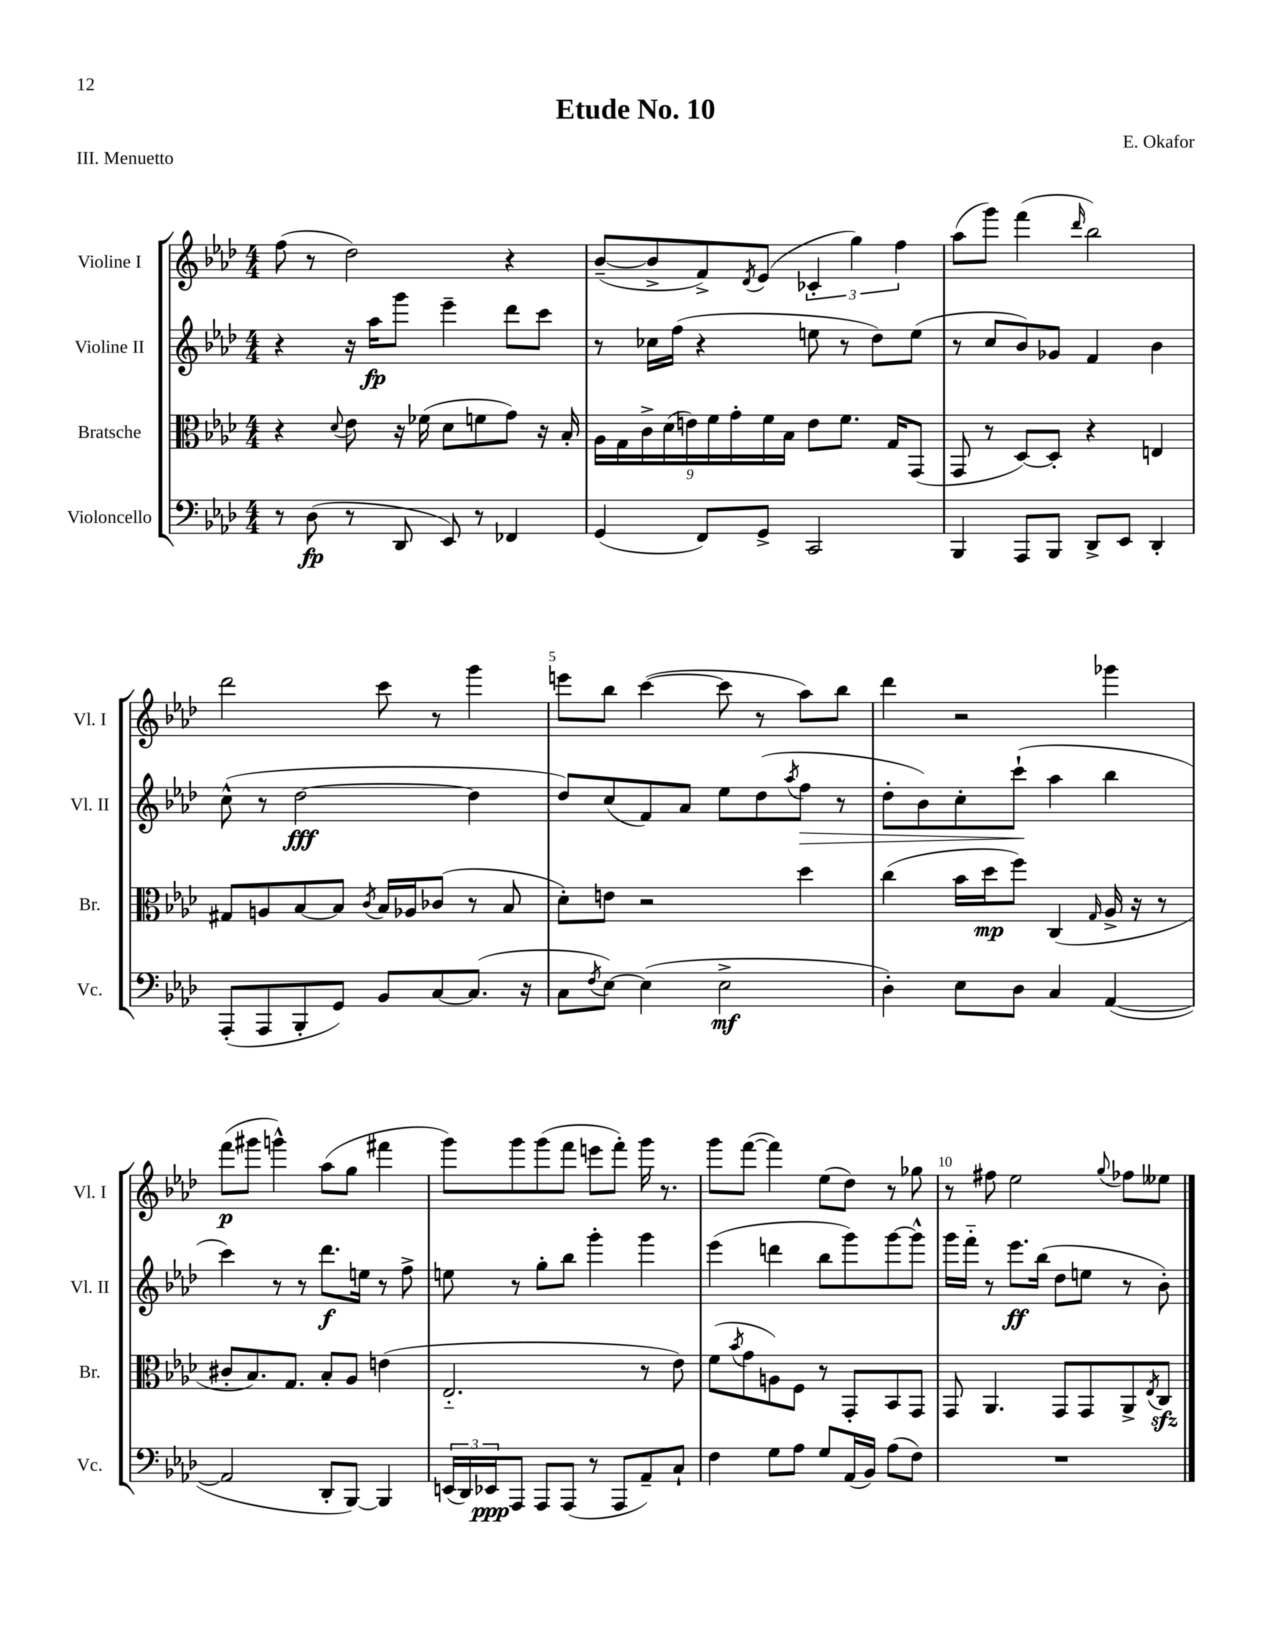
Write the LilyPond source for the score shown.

\header { title = "Etude No. 10" composer = "E. Okafor" piece = "III. Menuetto" }
<<
\new StaffGroup <<
\new Staff = "s0" \with { instrumentName = "Violine I" shortInstrumentName = "Vl. I" } {
    \clef treble \key aes \major \numericTimeSignature \time 4/4
    f''8( r8 des''2) r4 |
    bes'8~--( bes'8-> f'8->) \acciaccatura { des'8 } ees'8( \tuplet 3/2 { ces'4-. g''4) f''4 } |
    aes''8( g'''8) f'''4( \grace { des'''16 } bes''2) |
    des'''2 c'''8 r8 g'''4 |
    e'''8 bes''8 c'''4~( c'''8 r8 aes''8) bes''8 |
    des'''4 r2 ges'''4 |
    f'''8\p( gis'''8 g'''4-^) aes''8( g''8 fis'''4 |
    g'''8) g'''8 g'''8( f'''8 e'''8 f'''8-.) g'''16 r8. |
    g'''8 f'''8~( f'''4) ees''8( des''8) r8 ges''8 |
    r8 fis''8 ees''2 \appoggiatura { g''8 } fes''8 eeses''8 \bar "|." |
}
\new Staff = "s1" \with { instrumentName = "Violine II" shortInstrumentName = "Vl. II" } {
    \clef treble \key aes \major \numericTimeSignature \time 4/4
    r4 r16 aes''16\fp g'''8 ees'''4-- des'''8 c'''8 |
    r8 ces''16 f''16( r4 e''8 r8 des''8) e''8( |
    r8 c''8 bes'8) ges'8 f'4 bes'4 |
    c''8-^( r8 des''2~\fff des''4 |
    des''8) c''8( f'8) aes'8 ees''8 des''8( \acciaccatura { aes''8 } f''8\> r8 |
    des''8-. bes'8) c''8-. c'''8-!\!( aes''4 bes''4 |
    c'''4) r8 r8 des'''8.\f e''16 r8 f''8-> |
    e''8 r8 g''8-. bes''8 g'''4-. g'''4 |
    ees'''4( d'''4 bes''8 g'''8) g'''8~ g'''8-^ |
    g'''16 f'''16-_ r8 ees'''8.\ff bes''16( des''8 e''8 r8 bes'8-.) \bar "|." |
}
\new Staff = "s2" \with { instrumentName = "Bratsche" shortInstrumentName = "Br." } {
    \clef alto \key aes \major \numericTimeSignature \time 4/4
    r4 \appoggiatura { des'8 } ees'8 r16 fes'16( des'8 f'8 g'8) r16 bes16-. |
    \tuplet 9/8 { aes16 g16 c'16-> des'16( e'16) f'16 g'16-. f'16 bes16 } e'8 f'8. g16 g,8( |
    g,8 r8 des8~) des8-. r4 e4 |
    gis8 a8 bes8~ bes8 \acciaccatura { c'8 } bes16 aes16 ces'8( r8 bes8 |
    des'8-.) e'8 r2 des''4 |
    c''4( bes'16 des''16\mp f''8) c4( \grace { g16 } aes16-> r16 r8 |
    cis'8-. bes8.) g8. bes8-. aes8 e'4( |
    ees2.-_ r8 ees'8) |
    f'8( \acciaccatura { bes'8 } g'8 a8) f8 r8 g,8-. bes,8 g,8 |
    g,8 aes,4. g,8 g,8 aes,8-> \acciaccatura { ees8 } c8\sfz \bar "|." |
}
\new Staff = "s3" \with { instrumentName = "Violoncello" shortInstrumentName = "Vc." } {
    \clef bass \key aes \major \numericTimeSignature \time 4/4
    r8 des8\fp( r8 des,8 ees,8) r8 fes,4 |
    g,4( f,8) g,8-> c,2 |
    bes,,4 aes,,8 bes,,8 des,8-> ees,8 des,4-. |
    aes,,8-.( aes,,8 bes,,8-. g,8) bes,8 c8~ c8.( r16 |
    c8 \acciaccatura { f8 } ees8~) ees4( ees2->\mf |
    des4-.) ees8 des8 c4 aes,4~( |
    aes,2 des,8-. bes,,8~) bes,,4 |
    \tuplet 3/2 { e,16( des,16) ees,16\ppp } aes,,8 aes,,8 aes,,8( r8 aes,,8 aes,8--) c8-! |
    f4 g8 aes8 g8 aes,16( bes,16) aes8( f8) |
    R1 \bar "|." |
}
>>
>>
\layout { \context { \Score \override BarNumber.break-visibility = ##(#f #t #t) barNumberVisibility = #(every-nth-bar-number-visible 5) } }
